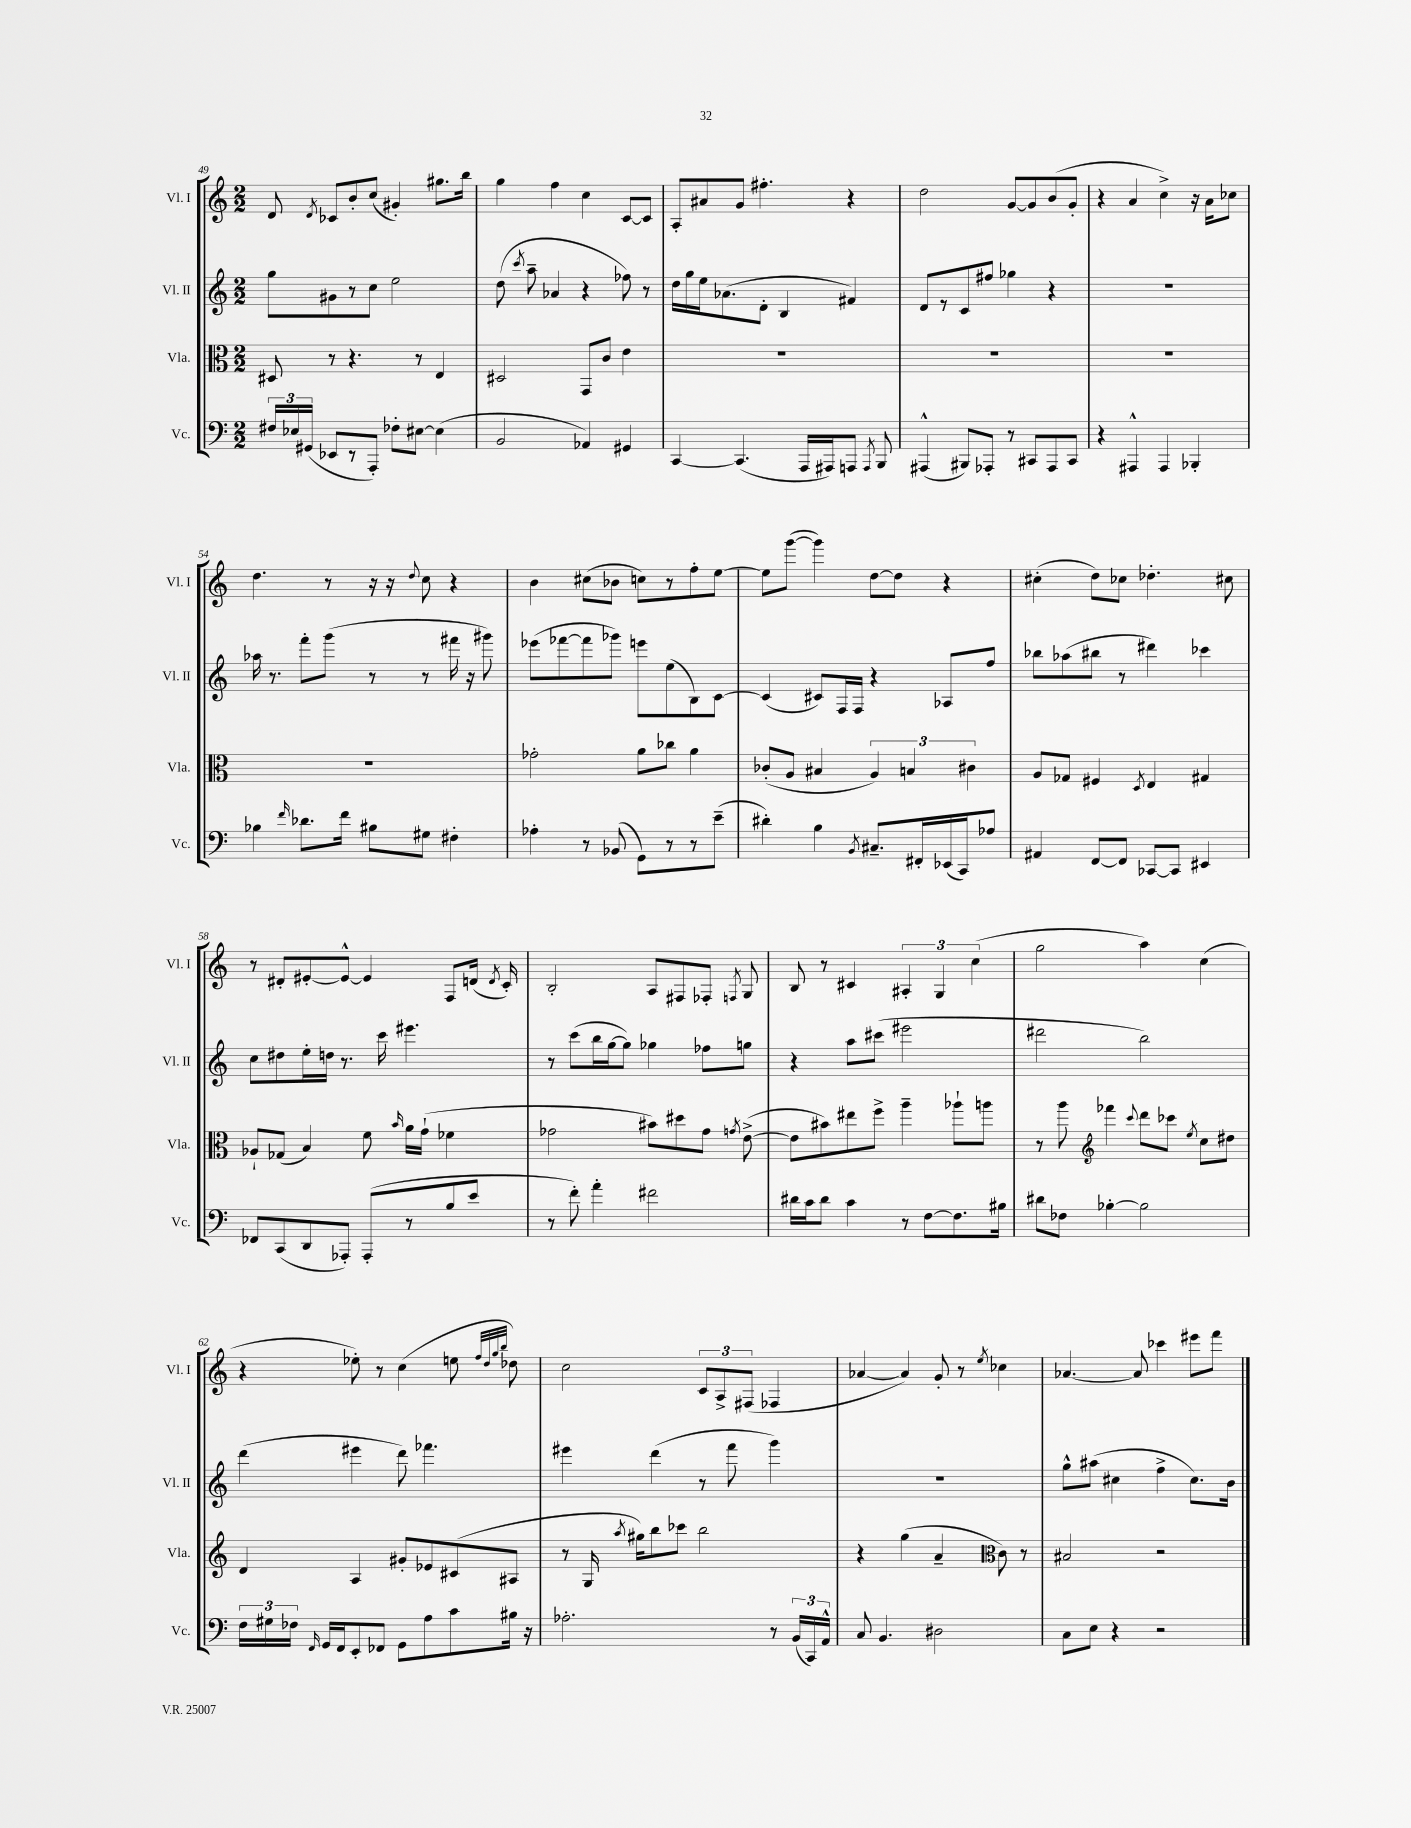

**kern	**kern	**kern	**kern
*staff4	*staff3	*staff2	*staff1
*clefF4	*clefC3	*clefG2	*clefG2
*k[]	*k[]	*k[]	*k[]
*M2/2	*M2/2	*M2/2	*M2/2
24F#	8D#	8gg	8d
24E-	.	.	.
(24GG#	.	.	.
.	.	.	8qd
8EE-	8r	8g#	8c-
8r	4.r	8r	8b'
8AAA')	.	8cc	(8cc
8F-'	.	2ee	4g#')
[8E#	8r	.	.
(4E#]	4E	.	8.gg#
.	.	.	16bb
=	=	=	=
2BB	2D#	(8dd	4gg
.	.	8qccc	.
.	.	8aa~	.
.	.	4a-	4ff
4AA-)	8GG	4r	4cc
.	8c	.	.
4GG#	4e	8ff-)	[8c
.	.	8r	8c]
=	=	=	=
[4CC	1r	16dd	8A'
.	.	16gg	.
.	.	16ee	8a#
.	.	(8.a-	.
(4.CC]	.	.	8g
.	.	8d'	4.ff#'
.	.	4B	.
16AAA	.	.	.
16AAA#)	.	.	.
8AAA	.	4f#)	4r
8qAAA	.	.	.
8BBB	.	.	.
=	=	=	=
(4AAA#^^	1r	8d	2dd
.	.	8r	.
8BBB#)	.	8c	.
8AAA-'	.	8ff#	.
8r	.	4gg-	[8g
8CC#	.	.	8g]
8AAA-	.	4r	(8b
8CC#	.	.	8g'
=	=	=	=
4r	1r	1r	4r
4AAA#^^	.	.	4a
4AAA#	.	.	4cc^)
4BBB-'	.	.	16r
.	.	.	16a
.	.	.	8cc-
=	=	=	=
4B-	1r	16aa-	4.dd
.	.	8.r	.
16qqf	.	.	.
8.d-	.	8fff'	.
.	.	(8ggg	8r
16f	.	.	.
8B#	.	8r	16r
.	.	.	16r
.	.	.	8qqdd
8G#	.	8r	8cc
4F#'	.	16fff#	4r
.	.	16r	.
.	.	8ggg#)	.
=	=	=	=
4A-'	2g-'	(8eee-	4b
.	.	[8fff-	.
8r	.	8fff-]	(8cc#
(8BB-	.	8ggg-)	8b-
8GG)	8a	8eee	8cc)
8r	8cc-	(8ee	8r
8r	4a	8B)	8ff'
(8e~	.	[8c	[8ee
=	=	=	=
4d#')	(8c-'	(4c]	8ee]
.	8A	.	([8ggg
4B	4B#	8c#)	4ggg])
.	.	16F	.
.	.	16F	.
8qBB	.	.	.
8.C#~	6A)	4r	[8dd
.	.	.	8dd]
.	6B	.	.
16FF#'	.	.	.
(16EE-	.	8A-	4r
16CC)	.	.	.
.	6c#	.	.
8A-	.	8ff	.
=	=	=	=
4AA#	8A	8bb-	(4cc#'
.	8G-	(8aa-	.
[8FF	4F#	8bb#	8dd)
8FF]	.	8r	8cc-
.	8qD	.	.
[8CC-	4E	4ddd#)	4.dd-'
8CC-]	.	.	.
4EE#	4G#	4ccc-	.
.	.	.	8cc#
=	=	=	=
8FF-	8A-`	8cc	8r
(8CC	(8G-	8dd#	8d#'
8DD	4B)	16ee'	[8e#'
.	.	16dd	.
8AAA-')	.	8.r	8e#^^_
(8AAA-'	8f	.	4e#]
.	.	16ccc	.
.	16qqb	.	.
8r	16a	4.eee#	.
.	(16g`	.	.
8B	4f-	.	8F
8e	.	.	(16d
.	.	.	8qd
.	.	.	16c')
=	=	=	=
8r	2g-	8r	2B'
8f')	.	(8ccc	.
4a'	.	16bb	.
.	.	[16gg	.
.	.	8gg])	.
2f#	8b#)	4gg-	8A
.	8dd#	.	8F#
.	8g-	8ff-	8F-'
.	8qg	.	8qF
.	([8e^	8gg	8G
=	=	=	=
16d#	8e]	4r	8B
16c	.	.	.
8d#	8b#)	.	8r
4c	8ee#	8aa	4c#
.	8ff^	(8ccc#	.
8r	4aa~	2eee#	6A#'
[8F	.	.	.
.	.	.	6G
8.F]	8aa-`	.	.
.	.	.	(6cc
.	8aa	.	.
16B#	.	.	.
=	=	=	=
8d#	8r	2ddd#	2gg
8F-	8aa	.	.
*	*clefG2	*	*
[4B-'	4fff-	.	.
.	8qqccc	.	.
2B-]	8ddd	2bb)	4aa)
.	8ccc-	.	.
.	8qee	.	.
.	8cc	.	(4cc
.	8dd#	.	.
=	=	=	=
24F	4d	(4ddd	4r
24G#	.	.	.
24F-	.	.	.
16qqFF	.	.	.
16GG	.	.	.
16FF	.	.	.
8EE'	4A	4eee#	8ee-')
8FF-	.	.	8r
8GG	8g#'	8ddd)	(4cc
8A	8e-	4.fff-	.
8c	(8c#	.	8ee
.	.	.	32qqff
.	.	.	32qqdd
.	.	.	32qqgg
.	.	.	32qqbb
16B#	8A#	.	8dd-)
16r	.	.	.
=	=	=	=
2.A-'	8r	4eee#	2cc
.	16G	.	.
.	8qaa	.	.
.	16gg#)	.	.
.	8bb	(4ddd	.
.	8ccc-	.	.
.	2bb	8r	12c
.	.	.	12A^
.	.	8fff	.
.	.	.	(12F#
8r	.	4ggg)	4F-
(24BB	.	.	.
24CC)	.	.	.
24AA^^	.	.	.
=	=	=	=
8C	4r	1r	[4a-
4.BB	.	.	.
.	(4gg	.	4a-])
2D#	4a~	.	8g'
.	.	.	8r
*	*clefC3	*	*
.	.	.	8qee
.	8c)	.	4cc-
.	8r	.	.
=	=	=	=
8C	2B#	8gg^^	[4.a-
8E	.	(8aa#	.
4r	.	4cc#	.
.	.	.	8a-]
2r	2r	4ff^	4ccc-
.	.	8.cc#)	8eee#
.	.	.	8fff
.	.	16b	.
==	==	==	==
*-	*-	*-	*-
